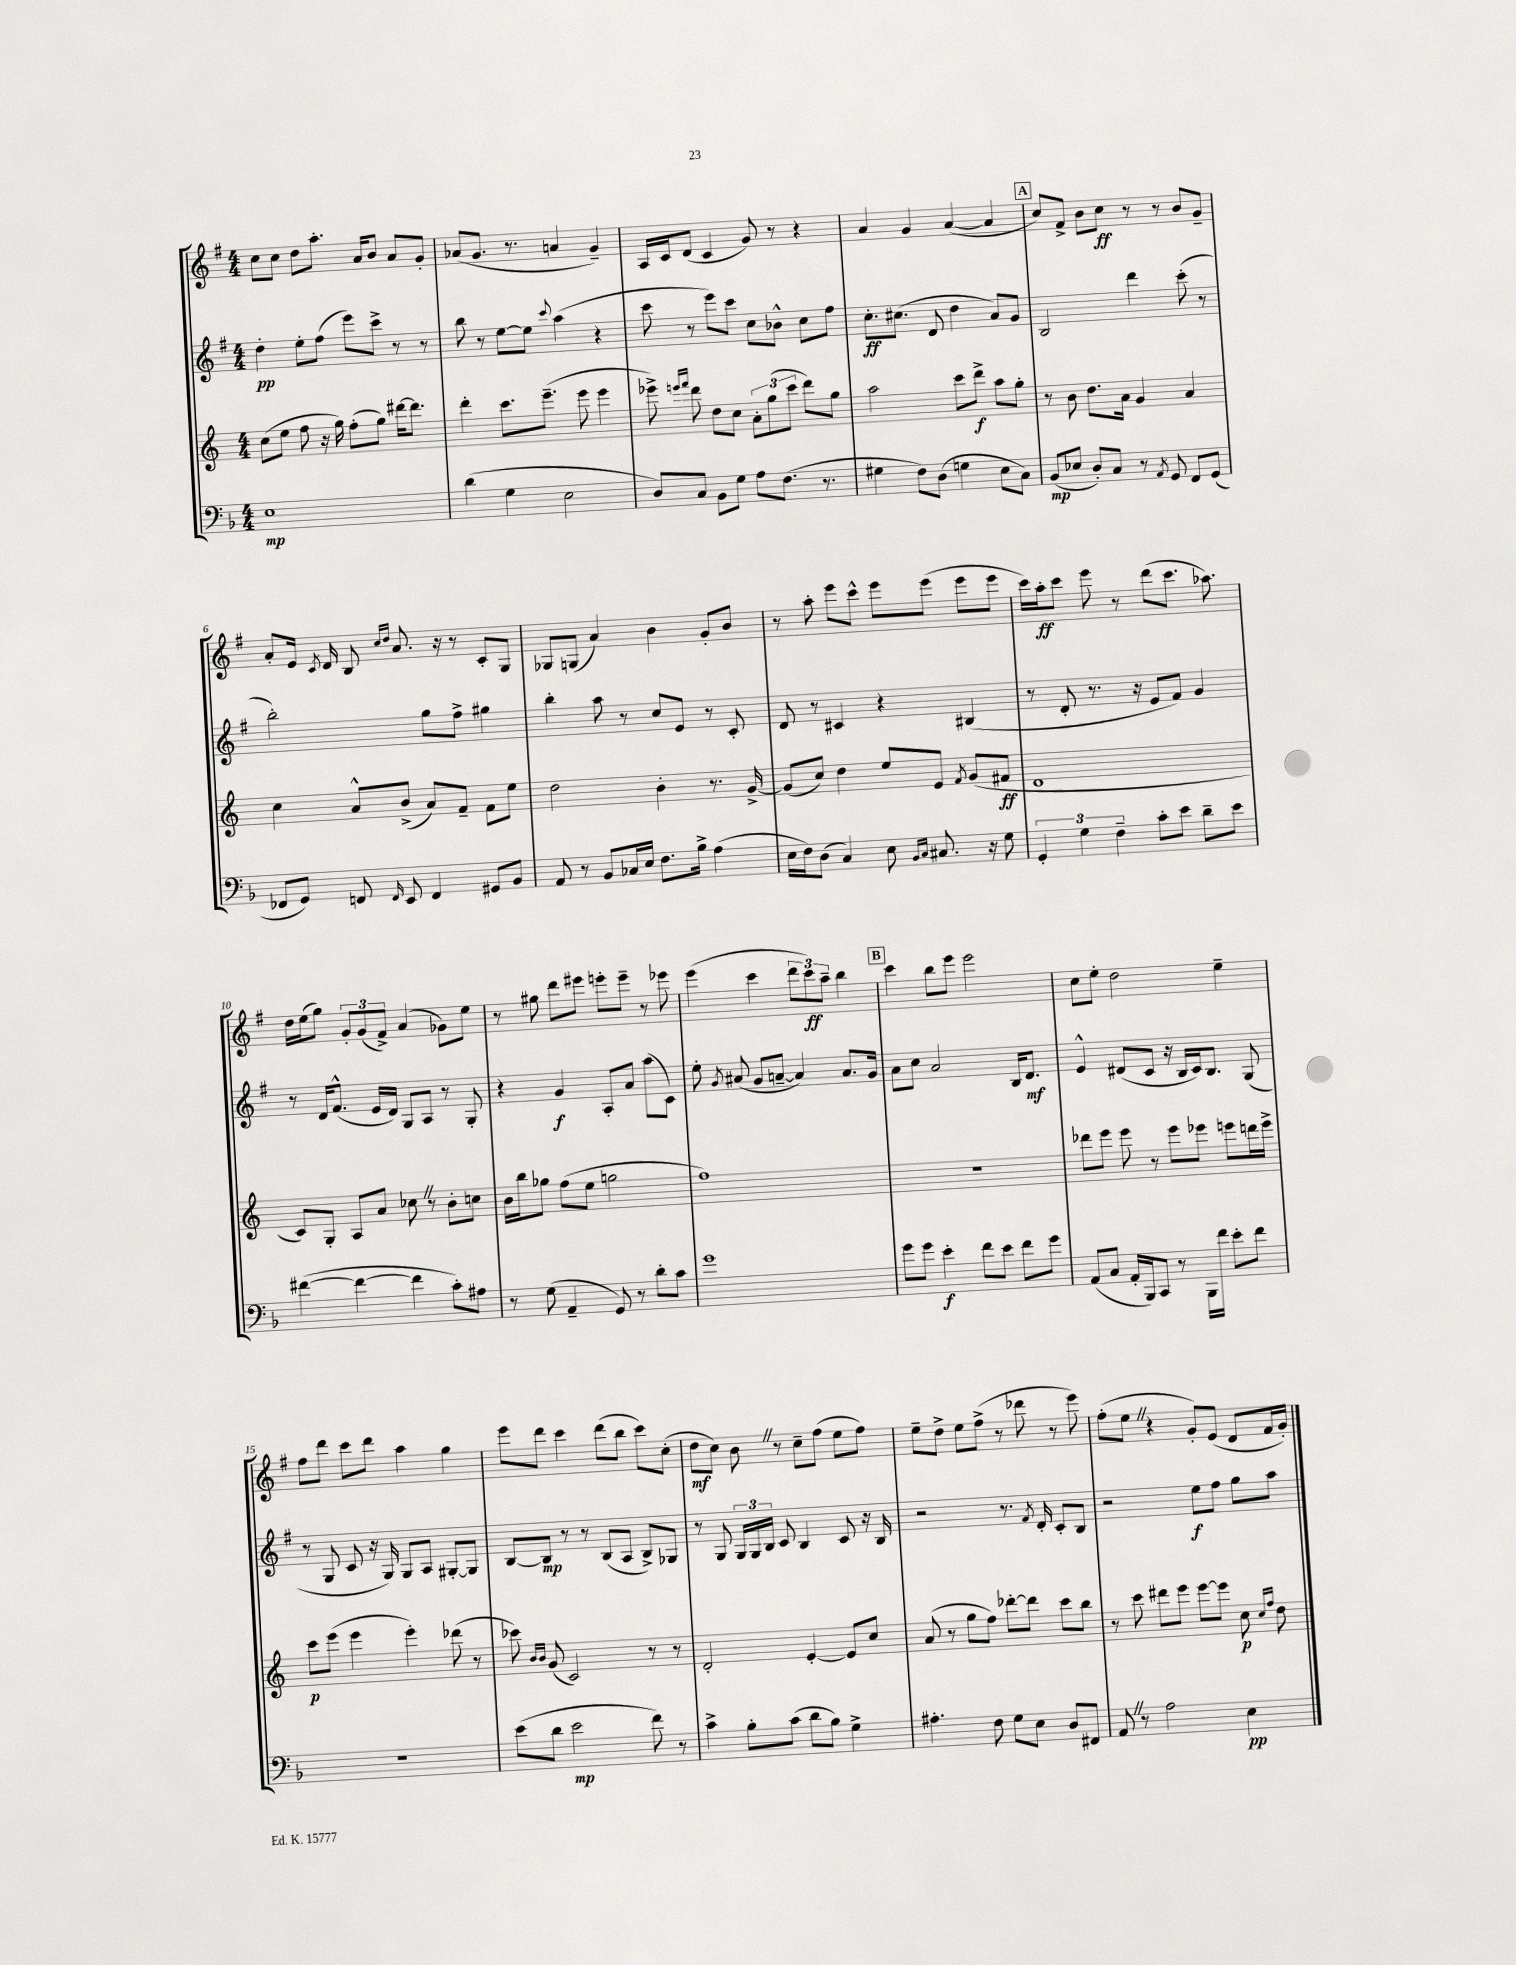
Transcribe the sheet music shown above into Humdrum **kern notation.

**kern	**kern	**kern	**kern
*staff4	*staff3	*staff2	*staff1
*clefF4	*clefG2	*clefG2	*clefG2
*k[b-]	*k[]	*k[f#]	*k[f#]
*M4/4	*M4/4	*M4/4	*M4/4
1E	(8cc	4dd'	8cc
.	8ee	.	8cc
.	8ff	8ee'	8dd
.	16r	(8ff#	8.aa'
.	16gg)	.	.
.	(8ff'	8eee)	.
.	.	.	16a
.	8gg)	8ccc^	8b
.	[16ddd#	8r	8a
.	8.ddd#]	.	.
.	.	8r	8g'
=	=	=	=
(4d	4ddd'	8bb	(8a-
.	.	8r	8.g
4G	8.ccc	[8ee	.
.	.	.	8.r
.	.	8ee]	.
.	(8.eee~	.	.
.	.	8qqccc	.
2E	.	(4aa	4a
.	8eee	.	.
.	4eee	4r	4g~)
=	=	=	=
8D)	8eee-^)	8ccc	16A
.	.	.	16c
.	16qqeee	.	.
.	16qqfff	.	.
8C	8ddd	8r	(8d
8BB-	8dd	8eee)	4c
8G	8cc	8ccc	.
8A	12a'	8cc	8g)
.	(12gg	.	.
(8.F	.	8b-^^	8r
.	12ccc	.	.
.	8ddd)	8cc	4r
8.r	.	.	.
.	8gg	8ff#	.
=	=	=	=
4G#	2aa	8.cc'	4a
.	.	(8.cc#	.
8F)	.	.	4g
(8D	.	8d	.
4G	8ccc	4dd	([4a
.	8ddd^	.	.
8E	8aa	8a)	4a]
8C)	8gg'	8g	.
=	=	=	=
(8BB-	8r	2B	8cc)
8E-	8b	.	8f#^
8D')	8.dd	.	8b
8C	.	.	8cc
.	16a	.	.
8r	4g	4ddd	8r
8qAA	.	.	.
8GG	.	.	8r
8FF	4a	(8ccc'	8b
(8GG	.	8r	8g~
=	=	=	=
8FF-	4cc	2bb')	8a'
8GG)	.	.	16e
.	.	.	8qc
.	.	.	16d
8FF	8a^^	.	8B
.	.	.	16qqcc
16qqFF	.	.	16qqdd
8EE	(8b^	.	8.a
4FF	8a)	8gg	.
.	.	.	16r
.	8f~	8ff#^	8r
8GG#	8f	4gg#	8c'
8BB-	8ee	.	8G
=	=	=	=
8AA	2dd	4bb'	8G-
8r	.	.	(8G
8BB-	.	8aa	4a)
16C-	.	8r	.
16E	.	.	.
8.F	4b'	8cc	4b
.	.	8e	.
16B-^	.	.	.
(4A	8.r	8r	8g'
.	.	8c'	8b
.	[16g^	.	.
=	=	=	=
16E	(8g]	8d	8r
16F)	.	.	.
(8D	8cc)	8r	8aa'
4C)	4dd	4c#	8eee
.	.	.	8ccc^^
8E	8ee	4r	8eee
16qqBB-	.	.	.
16qqC	.	.	.
8.C#	8e	.	(8eee
.	8qf	.	.
.	(8g	(4B#	8eee
16r	.	.	.
8G	8f#	.	8eee
=	=	=	=
6GG'	1d	8r	16ccc)
.	.	.	16aa'
.	.	8d'	8ccc
6G	.	.	.
.	.	8.r	8eee
6F~	.	.	.
.	.	.	8r
.	.	16r	.
8c'	.	8e	(8ddd
8e	.	8f#)	8.ccc
8d~	.	4g	.
.	.	.	8.aa-)
8e	.	.	.
=	=	=	=
([4f#	8c)	8r	16dd
.	.	.	(16ee
.	8G'	16d	8gg)
.	.	(8.f#^^	.
4f#_	8A	.	12g'
.	.	.	(12g
.	8a	16e	.
.	.	.	12f#^)
.	.	16d)	.
4f#]	8cc-	8G	(4a
.	8r	8A	.
8c')	8b'	8r	8g-)
8A#	8cc	8G'	8ee
=	=	=	=
8r	16b	4r	8r
.	16bb	.	.
(8G	8gg-	.	8gg#
4AA~	(8ff	4g	8ddd
.	8ee	.	8eee#
8GG)	2gg	8A'	8eee'
8r	.	8a	8eee~
8d'	.	(8aa	8r
8c	.	8c)	8eee-
=	=	=	=
1g	1ff)	8ee'	(4eee
.	.	8qg	.
.	.	(8a#	.
.	.	8g	4ccc
.	.	[8a~	.
.	.	4a])	12ddd
.	.	.	12ccc)
.	.	.	12aa~
.	.	8.a	4bb
.	.	16g	.
=	=	=	=
8g	1r	8a	4ccc
8g	.	8cc	.
4e'	.	2a	8bb
.	.	.	8eee
8f	.	.	2eee
8e	.	.	.
8f	.	16B	.
.	.	8.d	.
8g	.	.	.
=	=	=	=
(8AA	8ddd-	4e^^	8cc
8C	8eee	.	8ee'
16AA'	8eee	(8d#	2dd
16BBB-)	.	.	.
8CC	8r	8c	.
8r	8eee	16r	.
.	.	16B	.
16BBB-	8eee-	16c)	.
16f	.	8.B	.
8e'	8eee	.	4ee~
8f	16ddd	(8G	.
.	16eee^	.	.
=	=	=	=
1r	8ccc	8r	8ff#
.	(8eee	8G	8ddd
.	4eee	8c	8ccc
.	.	16r	8ddd
.	.	16G)	.
.	4eee')	8G	4aa
.	.	8A	.
.	(8ddd-	[8G#'	4gg
.	8r	8G#]	.
=	=	=	=
(8e	8ccc-)	[8B	8eee
.	16qqb	.	.
.	16qqb	.	.
8d	(8g	8B]	8ddd
2e	2c)	8r	4ccc
.	.	8r	.
.	.	(8B	(8ddd
.	.	8A	8bb
8f)	8r	8B^)	8ccc)
8r	8r	8G-	(8cc'
=	=	=	=
4c^	2d'	8r	8dd
.	.	8G	8cc)
8B-'	.	24G	8b
.	.	24G	.
.	.	24B	.
(8c	.	8c	8r
8d	[4e'	4B	8cc~
8B-)	.	.	(8ff#
4G^	8e]	8c	8ee
.	8cc	16r	8ff#)
.	.	16B	.
=	=	=	=
4.A#'	(8a	2r	8ee~
.	8r	.	8dd^
.	8gg	.	8ee
8F	8ff)	.	(8ff#^
8G	[8ddd-'	8.r	8r
8E	8ddd-]	.	8ddd-
.	.	8qf#	.
.	.	16d'	.
8D	8ccc	8c'	8r
8FF#	8bb	8B	8eee)
=	=	=	=
8AA	8r	2r	(8ff#'
8r	8ccc	.	8ee
2A	8ddd#	.	4r
.	8eee	.	.
.	[8eee	8ee	8g')
.	8eee]	8ff#	(8e
4E	8cc	8gg	8d
.	16qqcc	.	.
.	16qqff	.	.
.	8dd	8aa	16f#
.	.	.	16g')
==	==	==	==
*-	*-	*-	*-
